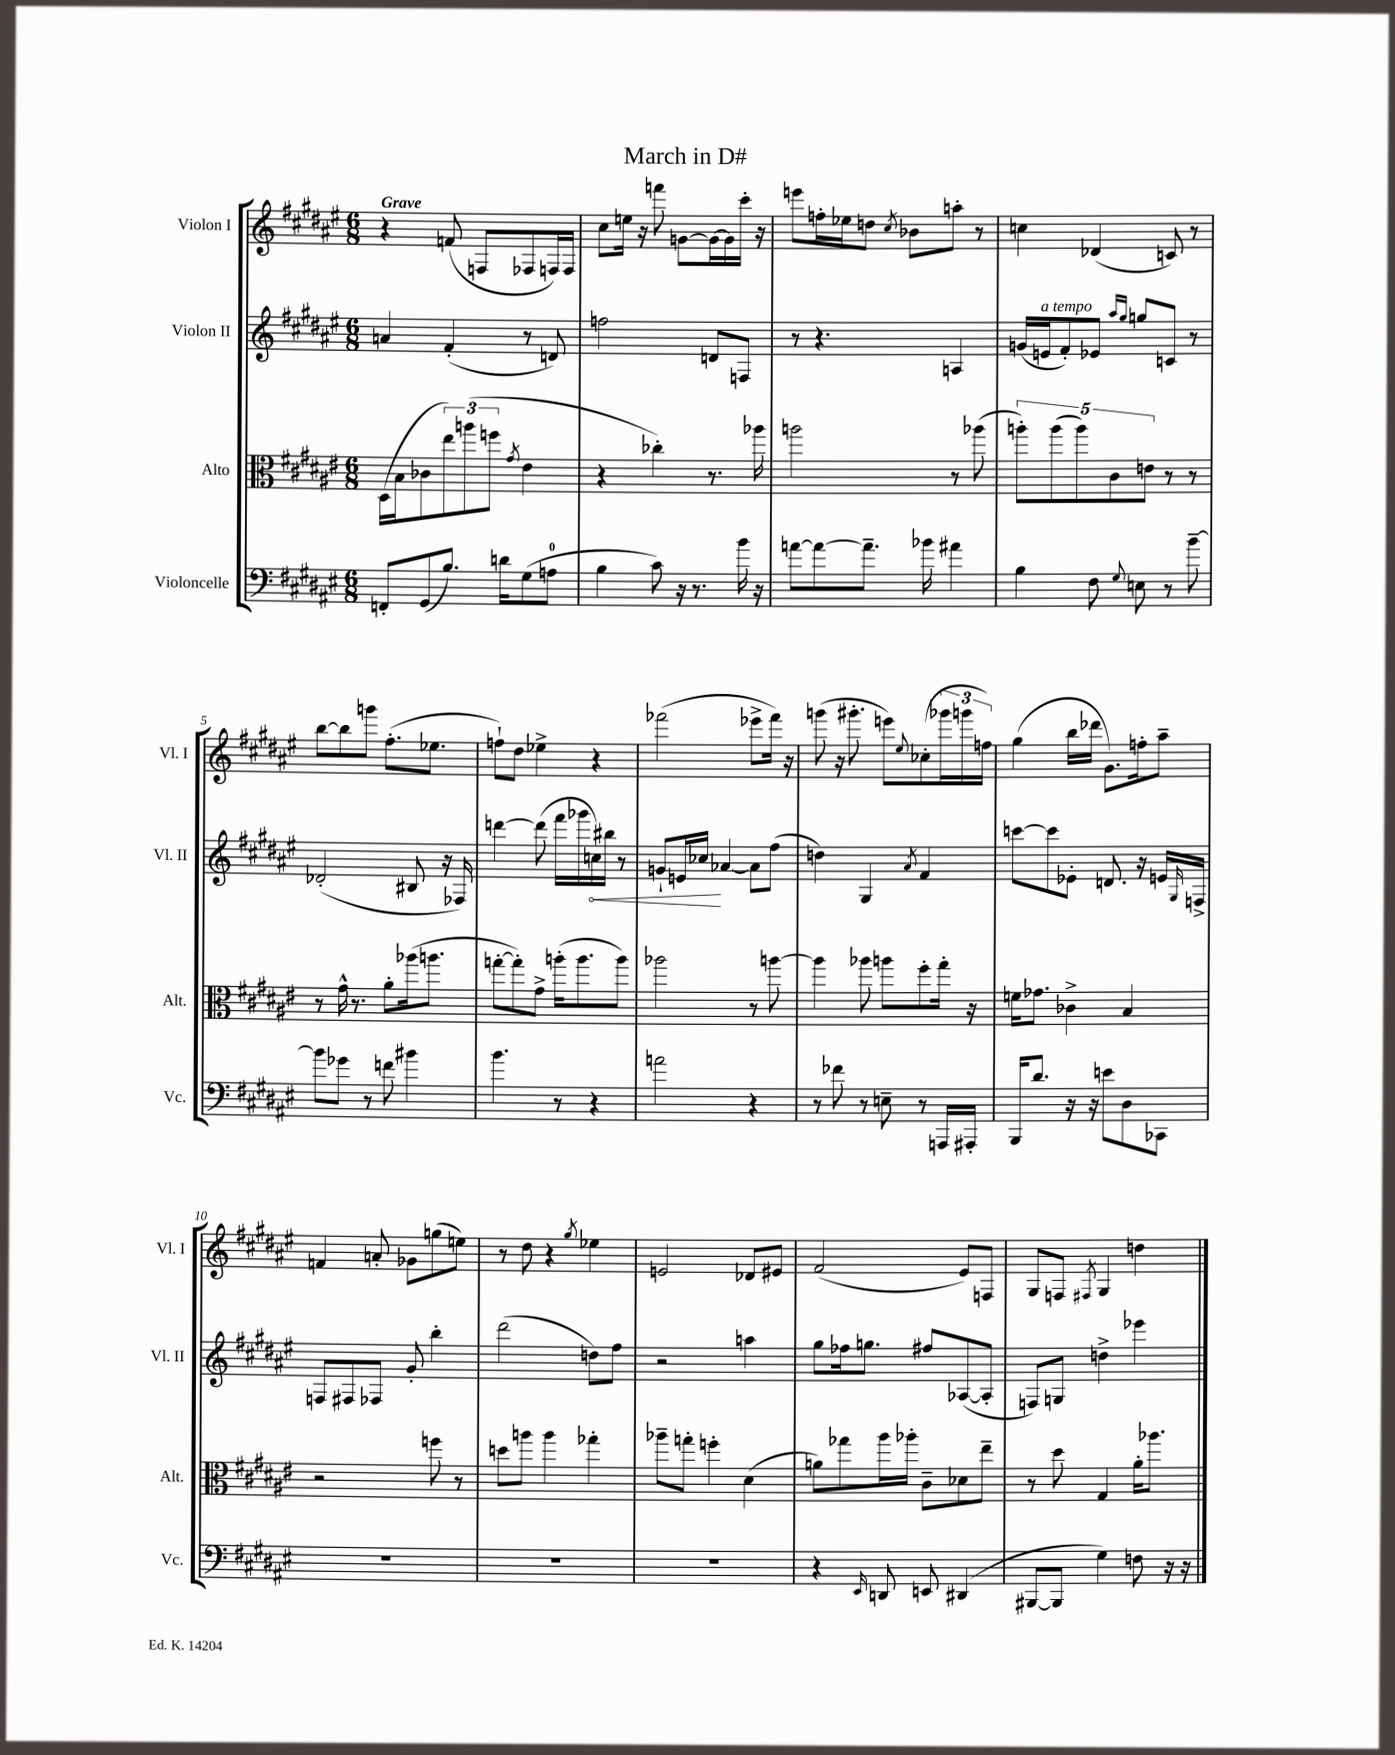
\header { title = "March in D#" }
<<
\new StaffGroup <<
\new Staff = "s0" \with { instrumentName = "Violon I" shortInstrumentName = "Vl. I" } {
    \clef treble \key fis \major \numericTimeSignature \time 6/8 \tempo "Grave"
    r4 f'8( f8 fes8 f16) f16 |
    cis''8 e''16 r16 f'''8 g'8~ g'16~ g'16 cis'''16-. r16 |
    e'''8 f''16-. ees''16 d''8 \acciaccatura { cis''8 } bes'8 a''8-. r8 |
    c''4 des'4( c'8) r8 |
    b''8~ b''8 g'''8 fis''8.-.( ees''8. |
    f''8-!) dis''8 ees''4-> r4 |
    fes'''2( ees'''8-> fes'''16) r16 |
    g'''8( r16 gis'''8.-. e'''8) \appoggiatura { eis''8 } ces''8-.( \tuplet 3/2 { ges'''16 g'''16 f''16) } |
    gis''4( b''16 des'''16 gis'8.) f''16-. ais''8-- |
    f'4 a'8-. ges'8 g''8( e''8) |
    r8 dis''8 r4 \acciaccatura { gis''8 } ees''4 |
    e'2 des'8 eis'8 |
    fis'2( eis'8) f8 |
    gis8 f8 \acciaccatura { fis8 } gis4 d''4 \bar "|." |
}
\new Staff = "s1" \with { instrumentName = "Violon II" shortInstrumentName = "Vl. II" } {
    \clef treble \key fis \major \numericTimeSignature \time 6/8
    a'4 fis'4-.( r8 d'8) |
    f''2 d'8 f8 |
    r8 r4. a4 |
    g'16( e'16^\markup { \italic "a tempo" } fis'8-.) ees'8 \grace { ais''16 gis''16 } g''8 c'8 r8 |
    des'2-.( bis8 r16 fes16) |
    d'''4~ d'''8( fis'''16 ges'''16 \once \override Hairpin.circled-tip = ##t c''16\<) bis''16 r8 |
    g'8-! e'16 ces''16\! aes'4~ aes'8 fis''8( |
    d''4) gis4 \acciaccatura { ais'8 } fis'4 |
    c'''8~ c'''8 ees'8-. d'8. r16 e'16 \grace { gis16 } f16-> |
    f8 fis8 fes8 gis'8-. b''4-. |
    dis'''2( d''8) fis''8 |
    r2 a''4 |
    gis''8 fes''16 g''8. fis''8 aes8~( aes8-. |
    f8) g8 d''4-> ees'''4 \bar "|." |
}
\new Staff = "s2" \with { instrumentName = "Alto" shortInstrumentName = "Alt." } {
    \clef alto \key fis \major \numericTimeSignature \time 6/8
    dis16( b16 ces'8 \tuplet 3/2 { eis''8) a''8( f''8 } \acciaccatura { gis'8 } eis'4 |
    r4 ces''4-.) r8. aes''16 |
    a''2 r8 aes''8( |
    \tuplet 5/4 { a''8-.) a''8( a''8) cis'8 e'8 } r8 r8 |
    r8 gis'16-^ r8. ais'8-. aes''16( a''8. |
    g''8~-. g''8-.) gis'8-> a''16-.( a''8. a''8) |
    aes''2 r8 a''8~ |
    a''4 aes''8 a''8 fis''8-. gis''16-. r16 |
    f'16 ges'8. ces'4-> b4 |
    r2 f''8 r8 |
    d''8 a''8 a''4 ges''4-. |
    aes''8-- g''8-. f''4-. dis'4( |
    a'8) ges''8 ais''16 aes''16-. cis'8-- des'8 eis''8-- |
    r8 dis''8 gis4 ais'16-. aes''8. \bar "|." |
}
\new Staff = "s3" \with { instrumentName = "Violoncelle" shortInstrumentName = "Vc." } {
    \clef bass \key fis \major \numericTimeSignature \time 6/8
    f,8-. gis,8( b8.) d'16 gis8( a8-0 |
    b4 cis'8) r16 r8. b'16 r16 |
    a'8~ a'8~ a'8.-- bes'16 ais'4 |
    b4 fis8 \appoggiatura { gis8 } e8 r8 b'8~-- |
    b'8 ges'8 r8 f'8 bis'4 |
    b'4. r8 r4 |
    a'2 r4 |
    r8 fes'8 r8 e8-- r8 a,,16 ais,,16-. |
    b,,16 dis'8. r16 r16 e'8 dis8 ces,8 |
    R2. |
    R2. |
    r2. |
    r4 \grace { eis,16 } d,8 e,8 dis,4( |
    bis,,8~ bis,,8 gis4) f8 r16 r16 \bar "|." |
}
>>
>>
